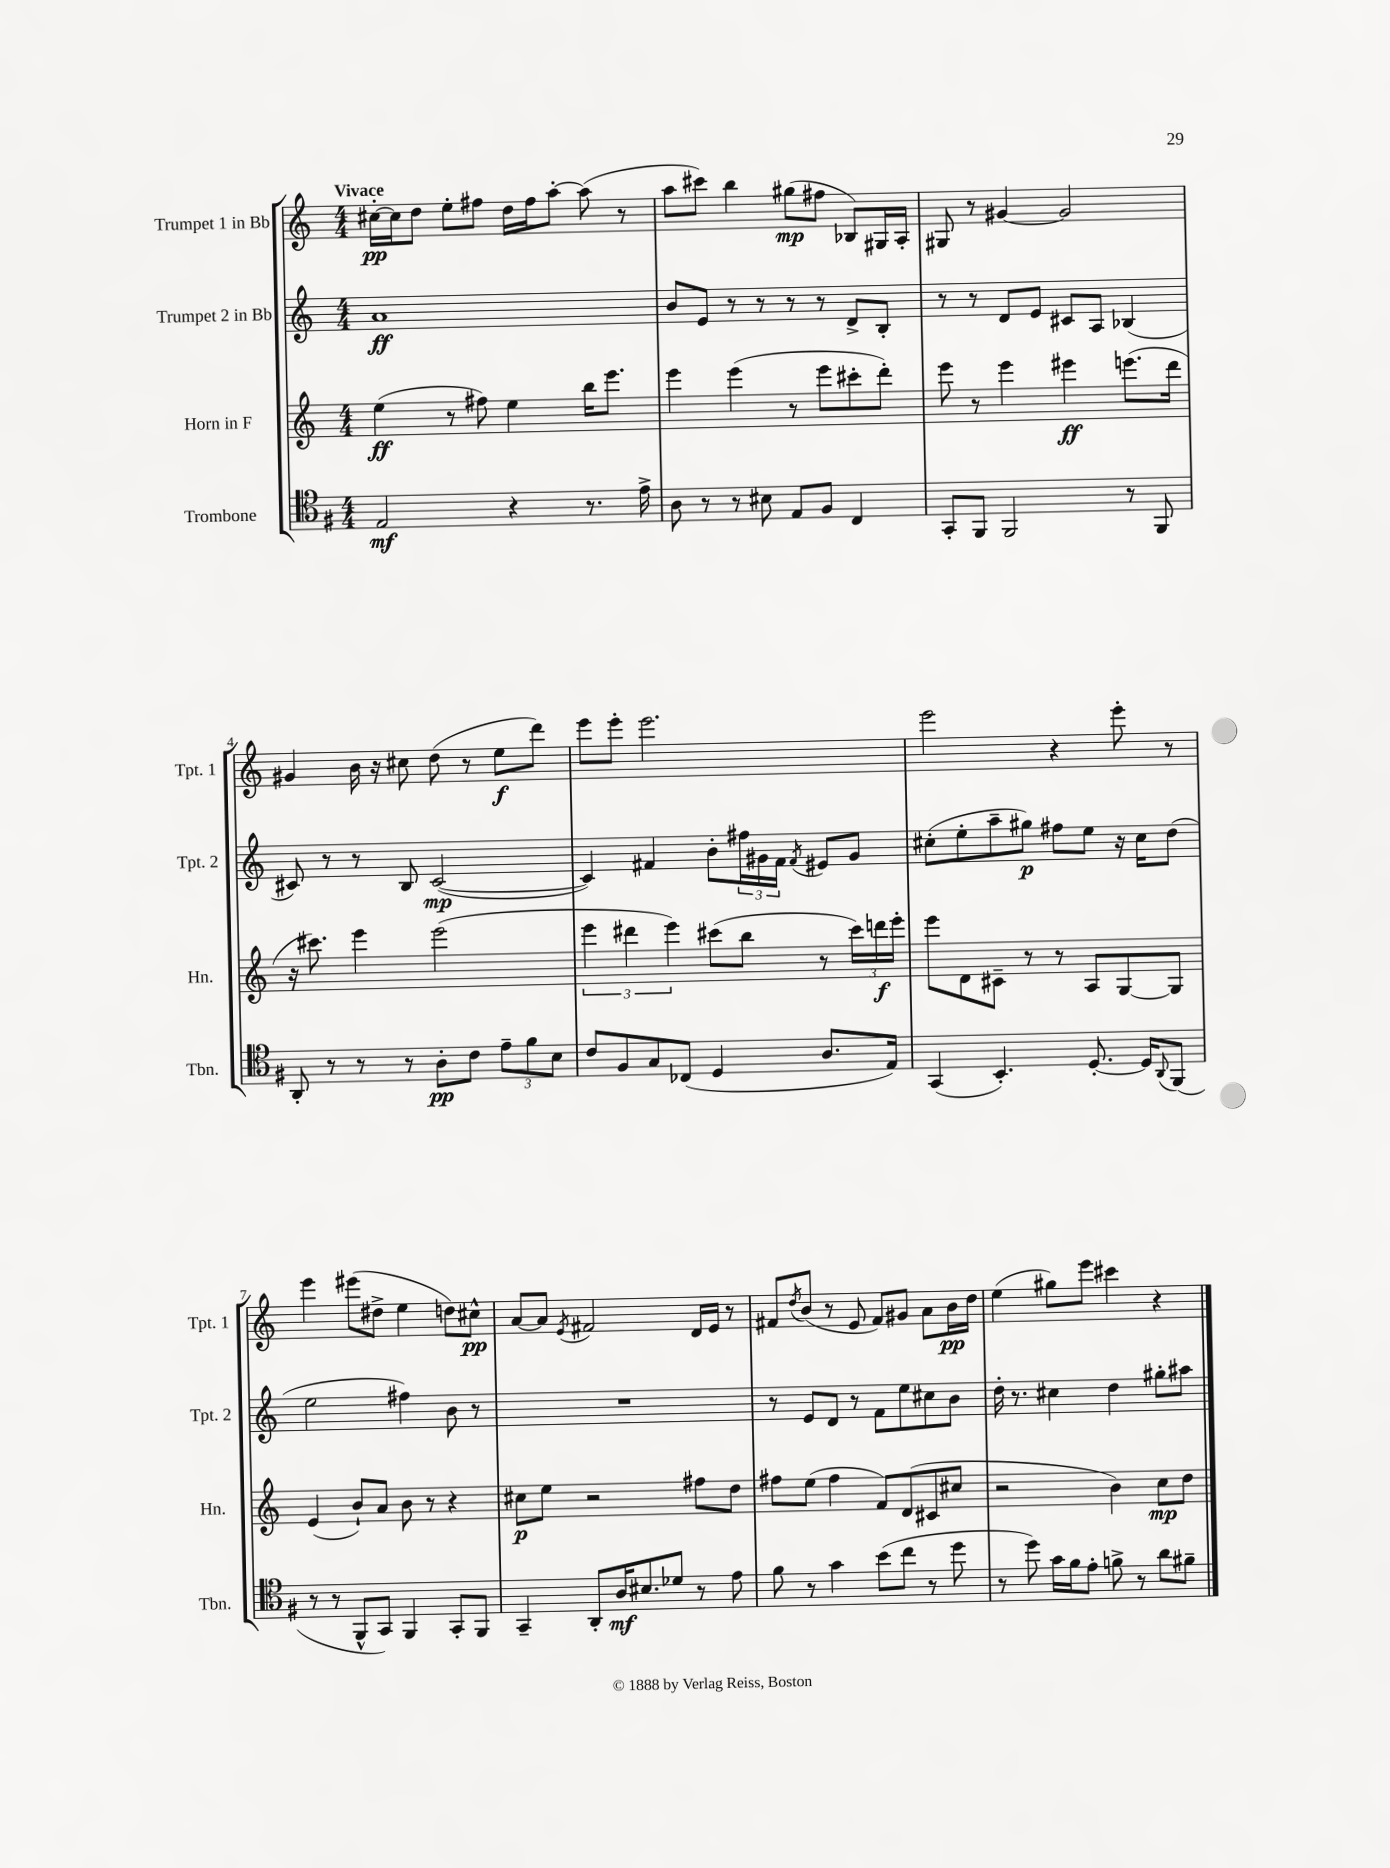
<<
\new StaffGroup <<
\new Staff = "s0" \with { instrumentName = "Trumpet 1 in Bb" shortInstrumentName = "Tpt. 1" } {
    \clef treble \key c \major \numericTimeSignature \time 4/4 \tempo "Vivace"
    cis''16~-.\pp cis''16 d''8 e''8-. fis''8 d''16 fis''16 a''8~-. a''8( r8 |
    a''8 cis'''8) b''4 gis''8\mp( fis''8 bes8) gis16 a16-. |
    gis8 r8 gis'4~ gis'2 |
    gis'4 b'16 r16 cis''8 d''8( r8 e''8\f d'''8) |
    e'''8 e'''8-. e'''2. |
    e'''2 r4 e'''8-. r8 |
    e'''4 eis'''8( dis''8-> e''4 d''8) cis''8-^\pp |
    a'8~ a'8 \acciaccatura { e'8 } fis'2 d'16 e'16 r8 |
    fis'8 \acciaccatura { d''8 } b'8( r8 e'8 fis'8) gis'8 a'8 b'16\pp d''16 |
    e''4( gis''8) e'''8 cis'''4 r4 \bar "|." |
}
\new Staff = "s1" \with { instrumentName = "Trumpet 2 in Bb" shortInstrumentName = "Tpt. 2" } {
    \clef treble \key c \major \numericTimeSignature \time 4/4
    a'1\ff |
    b'8 e'8 r8 r8 r8 r8 d'8-> b8-. |
    r8 r8 d'8 e'8 cis'8 a8 bes4( |
    cis'8) r8 r8 b8 cis'2~\mp( |
    cis'4) fis'4 b'8-. \tuplet 3/2 { fis''16 gis'16 fis'16 } \acciaccatura { fis'8 } eis'8 gis'8 |
    cis''8-.( e''8-. a''8-- gis''8\p) fis''8 e''8 r16 cis''16 d''8( |
    e''2 fis''4) b'8 r8 |
    R1 |
    r8 e'8 d'8 r8 f'8 e''8 cis''8 b'8 |
    d''16-. r8. cis''4 d''4 gis''8-. ais''8 \bar "|." |
}
\new Staff = "s2" \with { instrumentName = "Horn in F" shortInstrumentName = "Hn." } {
    \clef treble \key c \major \numericTimeSignature \time 4/4
    e''4\ff( r8 fis''8) e''4 b''16 e'''8. |
    e'''4 e'''4( r8 e'''8 cis'''8-. d'''8-.) |
    e'''8 r8 e'''4 eis'''4\ff e'''8.( d'''16 |
    r16 cis'''8.) e'''4 e'''2( |
    \tuplet 3/2 { e'''4 dis'''4 e'''4) } cis'''8( b''8 r8 \tuplet 3/2 { cis'''16) d'''16\f e'''16-. } |
    e'''8 d'8 cis'8-- r8 r8 a8 g8~ g8 |
    e'4( b'8-!) a'8 b'8 r8 r4 |
    cis''8\p e''8 r2 fis''8 d''8 |
    fis''8 e''8( fis''4 f'8) d'8( cis'8 cis''8 |
    r2 b'4) c''8\mp d''8 \bar "|." |
}
\new Staff = "s3" \with { instrumentName = "Trombone" shortInstrumentName = "Tbn." } {
    \clef tenor \key g \major \numericTimeSignature \time 4/4
    e2\mf r4 r8. e'16-> |
    a8 r8 r8 bis8 e8 fis8 c4 |
    g,8-. fis,8 fis,2 r8 fis,8 |
    a,8-. r8 r8 r8 a8-.\pp c'8 \tuplet 3/2 { e'8-- fis'8 b8 } |
    c'8 fis8 g8 ces8( d4 a8. e16) |
    g,4( b,4.-.) d8.~-. d16 \appoggiatura { a,8 } fis,8( |
    r8 r8 fis,8-^ g,8) fis,4 g,8-. fis,8 |
    g,4-- a,8-. a16\mf bis8. des'8 r8 e'8 |
    fis'8 r8 g'4 b'8( c''8 r8 d''8 |
    r8 d''8) g'16 fis'16 e'8-. f'8-> r8 a'8 fis'8-- \bar "|." |
}
>>
>>
